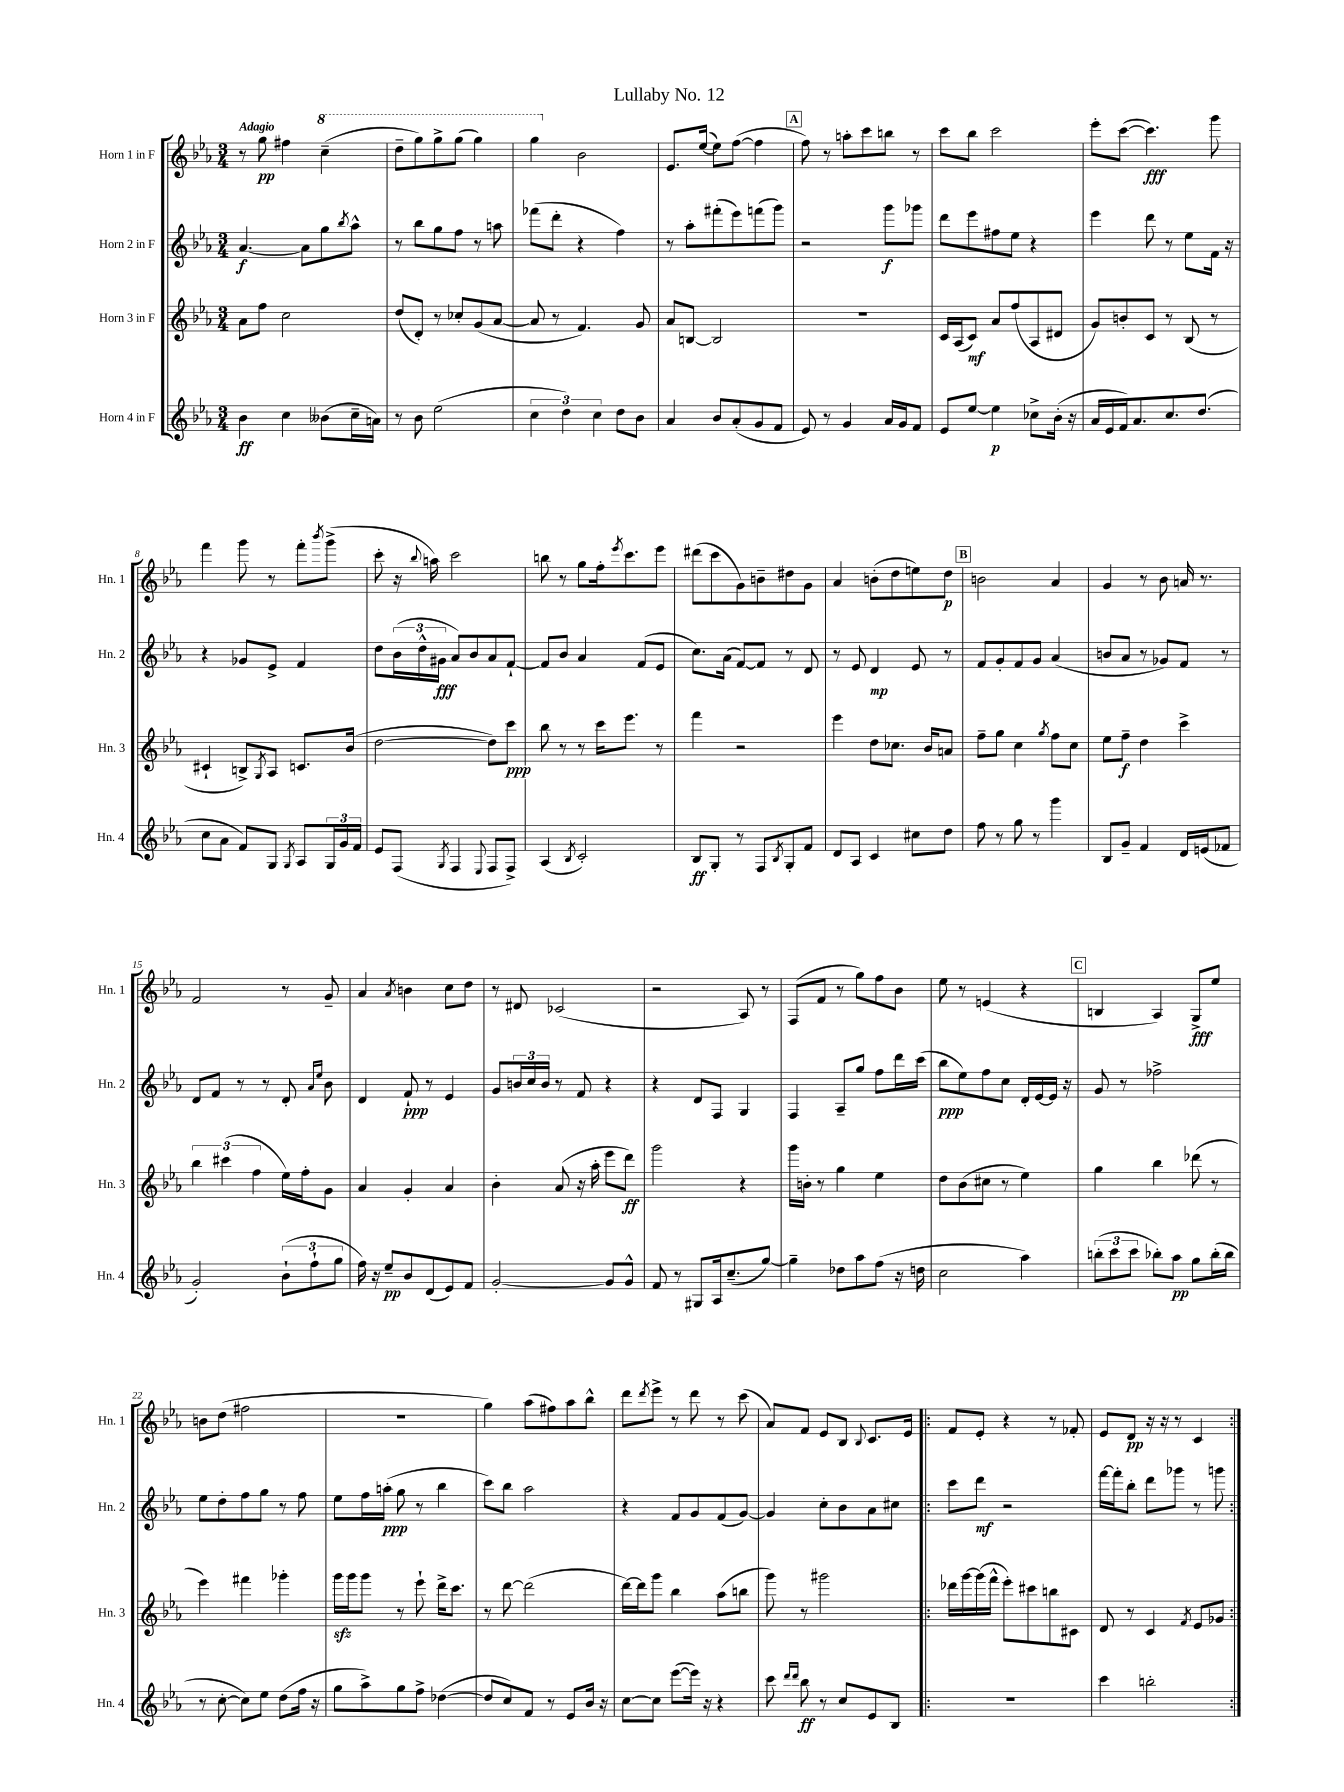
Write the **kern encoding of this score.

**kern	**kern	**kern	**kern
*staff4	*staff3	*staff2	*staff1
*clefG2	*clefG2	*clefG2	*clefG2
*k[b-e-a-]	*k[b-e-a-]	*k[b-e-a-]	*k[b-e-a-]
*M3/4	*M3/4	*M3/4	*M3/4
4b-	8a-	[4.a-	8r
.	8ff	.	8gg
4cc	2cc	.	4ff#
.	.	8a-]	.
(8b--	.	8gg	(4ccc~
.	.	8qbb-	.
16cc~	.	8aa-^^	.
16a)	.	.	.
=	=	=	=
8r	(8dd	8r	8ddd~
8b-	8d')	8bb-	8ggg)
(2ee-	8r	8gg	8ggg^
.	8cc-'	8ff	(8ggg
.	(8g	8r	4ggg)
.	[8a-	8aa	.
=	=	=	=
6cc	8a-]	(8fff-	4ggg
.	8r	8ddd'	.
6dd)	.	.	.
.	4.f)	4r	2b-
6cc	.	.	.
8dd	.	4ff)	.
8b-	8g	.	.
=	=	=	=
4a-	8a-	8r	8.e-
.	[8B	8aa-'	.
.	.	.	([16ee-
8b-	2B]	(8fff#'	8ee-])
(8a-'	.	8eee-)	([8ff
8g	.	(8fff	4ff]
8f	.	8ggg)	.
=	=	=	=
8e-)	2.r	2r	8ff)
8r	.	.	8r
4g	.	.	8aa'
.	.	.	8ccc
16a-	.	8ggg	8bb
16g	.	.	.
8f	.	8ggg-	8r
=	=	=	=
8e-	16c	8ddd	8ccc
.	(16A-	.	.
[8ee-	8c)	8eee-	8bb-
4ee-]	8a-	8ff#	2ccc
.	(8ff	8ee-	.
8cc-^	8A-	4r	.
(16b-'	8d#	.	.
16r	.	.	.
=	=	=	=
16a-	8g)	4eee-	8eee-'
16e-	.	.	.
16f)	8b'	.	([8ccc
8.a-	.	.	.
.	8c	8ddd	4.ccc])
8.cc	8r	8r	.
.	(8B-	8ee-	.
(8.dd	.	.	.
.	8r	16f	8ggg
.	.	16r	.
=	=	=	=
8cc	4c#`	4r	4fff
8a-	.	.	.
8f)	8B^)	8g-	8ggg
.	8qG	.	.
8G	8A-	8e-^	8r
8qG	.	.	.
8A-	8.c	4f	8fff'
.	.	.	8qbbb-
24G	.	.	(8ggg^
24g	.	.	.
.	(16b-	.	.
24f	.	.	.
=	=	=	=
8e-	[2dd	8dd	8ccc'
(8F	.	(24b-	16r
.	.	24dd^^	.
.	.	.	8qqbb-
.	.	.	16aa)
.	.	24g#	.
8qG	.	.	.
4F	.	8a-)	2ccc
.	.	8b-	.
8qqE-	.	.	.
8F	8dd])	8a-	.
8F^)	8ccc	[8f`	.
=	=	=	=
(4A-	8bb-	8f]	8bb
.	8r	8b-	8r
8qB-	.	.	.
2c')	8r	4a-	8gg
.	16ccc	.	16ff'
.	.	.	8qeee-
.	8.eee-	.	8.ccc
.	.	(8f	.
.	8r	8e-	8eee-
=	=	=	=
8B-	4fff	8.cc)	(8ddd#
8G'	.	.	8ccc
.	.	(16a-	.
8r	2r	[8f)	8g)
8F	.	8f]	8b~
8qB-	.	.	.
8G'	.	8r	8dd#
8f	.	8d	8g
=	=	=	=
8d	4eee-	8r	4a-
8A-	.	8e-	.
4c	8dd	4d	(8b'
.	8.cc-	.	8dd
8cc#	.	8e-	8ee)
.	16b-	.	.
8dd	8a	8r	8dd
=	=	=	=
8ff	8ff~	8f	2b
8r	8gg	8g'	.
8gg	4cc	8f	.
8r	.	8g	.
.	8qgg	.	.
4ggg	8ff	(4a-	4a-
.	8cc	.	.
=	=	=	=
8B-	8ee-	8b	4g
8g~	8ff~	8a-	.
4f	4dd	8r	8r
.	.	8g-)	8b-
16d	4ccc^	8f	16a
(16e	.	.	8.r
8f-	.	8r	.
=	=	=	=
2g')	6bb-	8d	2f
.	.	8f	.
.	(6ccc#	.	.
.	.	8r	.
.	6ff	.	.
.	.	8r	.
(12b-`	16ee-)	8d'	8r
.	16ff'	.	.
12ff`	.	.	.
.	.	16qqa-	.
.	.	16qqee-	.
.	8g	8b-	8g~
12gg	.	.	.
=	=	=	=
16ff)	4a-	4d	4a-
16r	.	.	.
8ee-~	.	.	.
.	.	.	8qa-
8b-	4g'	8f`	4b
(8d	.	8r	.
8e-)	4a-	4e-	8cc
8f	.	.	8dd
=	=	=	=
[2g'	4b-'	8g	8r
.	.	24b	8d#
.	.	24cc	.
.	.	24b	.
.	(8a-	8r	(2c-
.	16r	8f	.
.	16aa-'	.	.
8g]	8eee-	4r	.
8g^^	8ddd)	.	.
=	=	=	=
8f	2ggg	4r	2r
8r	.	.	.
8G#	.	8d	.
16A-	.	8F	.
(8.cc~	.	.	.
.	4r	4G	8A-)
[8gg)	.	.	8r
=	=	=	=
4gg~]	16ggg	4F	(8F
.	16b'	.	.
.	8r	.	8f
8dd-	4gg	8A-~	8r
8aa-	.	8gg	8gg)
(8ff	4ee-	8ff	8ff
16r	.	16ddd	8b-
16dd	.	(16ccc	.
=	=	=	=
2cc	8dd	8bb-	8ee-
.	(8b-	8ee-)	8r
.	8cc#	8ff	(4e
.	8r	8cc	.
4aa-)	4ee-)	16d'	4r
.	.	[16e-	.
.	.	16e-]	.
.	.	16r	.
=	=	=	=
(12bb'	4gg	8g	4B
12ccc	.	.	.
.	.	8r	.
12ccc	.	.	.
8bb-')	4bb-	2ff-^	4A-)
8aa-	.	.	.
8gg	(8ddd-	.	8G^
(16bb-'	8r	.	8ee-
16bb-	.	.	.
=	=	=	=
8r	4eee-)	8ee-	8b
[8cc'	.	8dd'	(8dd
8cc])	4fff#	8ff	2ff#
8ee-	.	8gg	.
(8dd	4ggg-'	8r	.
16ff	.	8ff	.
16r	.	.	.
=	=	=	=
8gg	16ggg	8ee-	2.r
.	16ggg	.	.
8aa-^)	8ggg	16ff	.
.	.	(16aa'	.
8gg	8r	8gg	.
8ff^	8eee-`	8r	.
([4dd-	16ddd^	4bb-	.
.	8.ccc	.	.
=	=	=	=
8dd-]	8r	8ccc)	4gg)
8cc)	[8ddd	8bb-	.
8f	(2ddd]	2aa-	(8aa-
8r	.	.	8ff#)
8e-	.	.	8aa-
16b-	.	.	8bb-^^
16r	.	.	.
=	=	=	=
[8cc	[16ddd)	4r	8ddd
.	16ddd]	.	.
.	.	.	8qddd
8cc]	8ggg	.	8eee-^
([8eee-	4bb-	8f	8r
16eee-])	.	8g	8ddd
16r	.	.	.
4r	(8aa-	(8f	8r
.	8bb	[8g)	(8ccc
=	=	=	=
8ccc	8ggg)	4g]	8a-)
16qqddd	.	.	.
16qqddd	.	.	.
8bb-	8r	.	8f
8r	2ggg#	8cc'	8e-
8cc	.	8b-	8B-
.	.	.	8qqB-
8e-	.	8a-	8.c
8B-	.	8cc#	.
.	.	.	16e-
=!|:	=!|:	=!|:	=!|:
2.r	16ddd-	8ccc	8f
.	[16ggg	.	.
.	(16ggg]	8ddd	8e-'
.	16fff^^	.	.
.	8eee-')	2r	4r
.	8ccc#	.	.
.	8bb	.	8r
.	8c#	.	8f-'
=	=	=	=
4ccc	8d	[16fff	8e-
.	.	16fff']	.
.	8r	8bb-'	8d
2bb'	4c	8ddd	16r
.	.	.	16r
.	.	8ggg-	8r
.	8qf	.	.
.	8e-	8r	4c
.	8g-	8ggg	.
==:|!	==:|!	==:|!	==:|!
*-	*-	*-	*-
